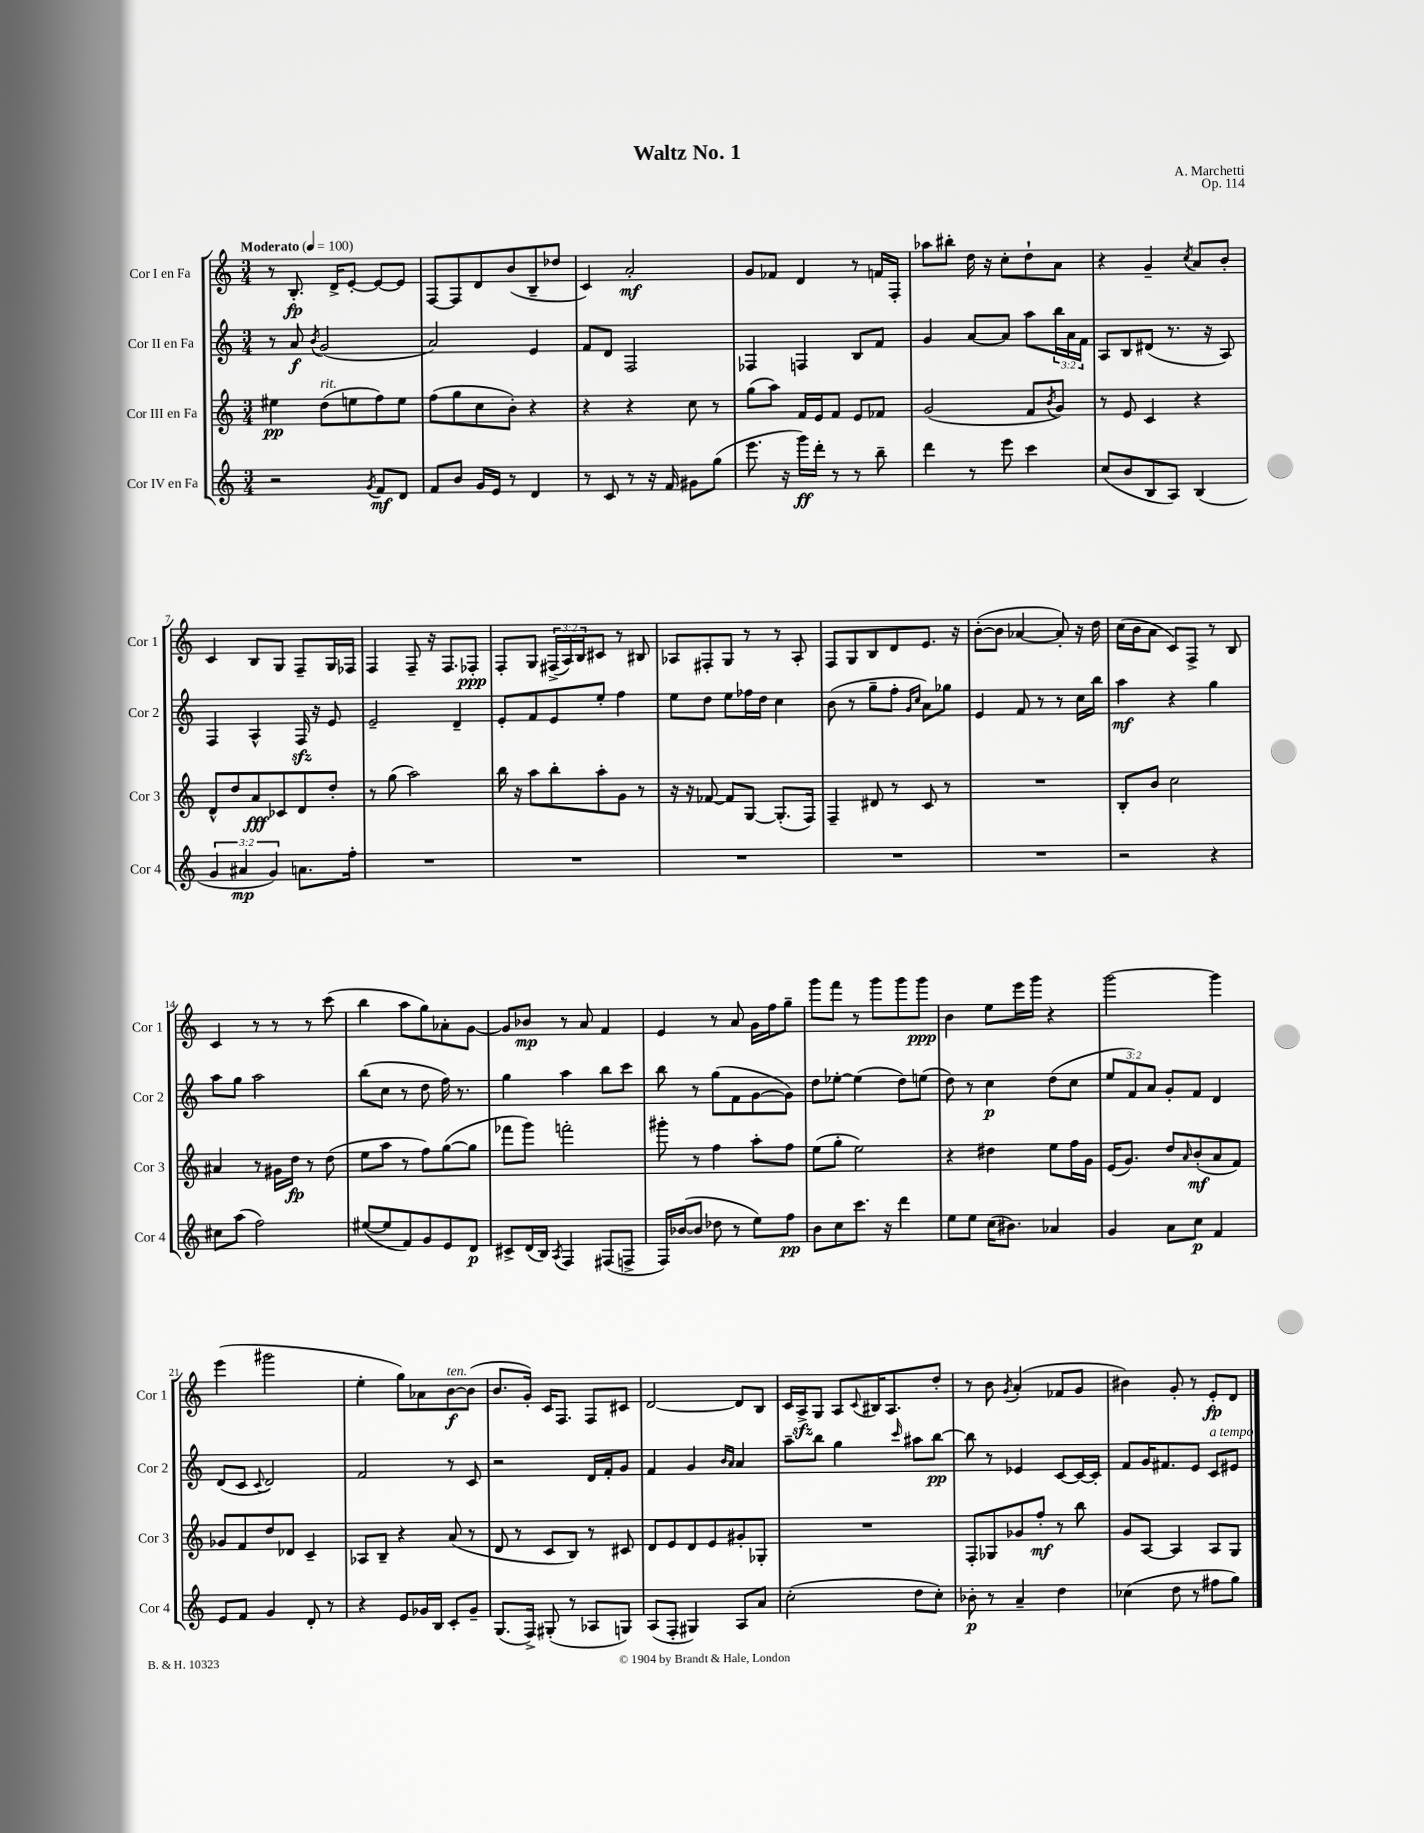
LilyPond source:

\header { title = "Waltz No. 1" composer = "A. Marchetti" opus = "Op. 114" }
<<
\new StaffGroup <<
\new Staff = "s0" \with { instrumentName = "Cor I en Fa" shortInstrumentName = "Cor 1" } {
    \clef treble \key c \major \numericTimeSignature \time 3/4 \override Staff.TupletNumber.text = #tuplet-number::calc-fraction-text \tempo "Moderato" 4 = 100
    r8 b8.-.\fp d'16-> e'8~-. e'8~ e'8 |
    f8~ f8 d'8 b'8( b8-- des''8 |
    c'4) a'2-.\mf |
    g'8 fes'8 d'4 r8 f'16 f16-. |
    aes''8 bis''8-. d''16 r16 c''8-. d''8-! a'8 |
    r4 g'4-- \acciaccatura { c''8 } a'8 b'8-. |
    c'4 b8 g8 f8-- g16 fes16 |
    f4 f8-- r16 f8. fes8-.\ppp |
    f8-. g8 \tuplet 3/2 { fis16->( a16) b16 } cis'8 r8 bis8 |
    aes8 fis8-. g8 r8 r8 aes8-. |
    f8 g8 b8 d'8 e'8. r16 |
    b'8~-.( b'8 aes'4~ aes'8-.) r16 d''16 |
    c''16( b'16 a'8 c'8) f8-> r8 b8 |
    c'4 r8 r8 r8 c'''8( |
    b''4 a''8 g''8) aes'8-. g'8~ |
    g'8 bes'8\mp r8 a'8 f'4 |
    e'4 r8 a'8 g'16 f''16 g''8-- |
    g'''8 f'''8 r8 g'''8 g'''8 g'''8\ppp |
    b'4 e''8 e'''16 g'''16 r4 |
    g'''2~ g'''4 |
    e'''4( gis'''2 |
    e''4-. g''8) aes'8 b'8~\f^\markup { \italic "ten." } b'8( |
    b'8. g'16-.) c'16 f8. f8 cis'8 |
    d'2~ d'8 b8 |
    c'16 a16->\sfz g8 a8 \appoggiatura { c'8 } bis16 a8. d''8-. |
    r8 b'8 \acciaccatura { g'8 } a'4-.( fes'8 g'8 |
    bis'4) g'8-. r8 e'8-.\fp d'8 \bar "|." |
}
\new Staff = "s1" \with { instrumentName = "Cor II en Fa" shortInstrumentName = "Cor 2" } {
    \clef treble \key c \major \numericTimeSignature \time 3/4 \override Staff.TupletNumber.text = #tuplet-number::calc-fraction-text
    r8 a'8\f \acciaccatura { b'8 } g'2( |
    a'2) e'4 |
    f'8 d'8 f2 |
    fes4 f4 b8 f'8 |
    g'4 a'8~ a'8 a''8 \tuplet 3/2 { b''16 a'16 f'16 } |
    a8 b8 dis'8( r8. r16 a8) |
    f4 a4-^ f16\sfz r16 e'8 |
    e'2-- d'4-- |
    e'8-. f'8 e'8 e''8-. f''4 |
    e''8 d''8 e''8 fes''16 d''16 c''4 |
    b'8( r8 g''8-- f''8-. \grace { g'16 c''16 } a'8) ges''8 |
    e'4 f'8 r8 r8 c''16 b''16 |
    a''4\mf r4 g''4 |
    a''8 g''8 a''2 |
    b''8( c''8 r8 d''8 f''16) r8. |
    g''4 a''4 b''8 c'''8 |
    b''8 r8 g''8( f'8 g'8~ g'8) |
    d''8 ees''8~-. ees''4( d''8) e''8( |
    d''8) r8 c''4\p d''8( c''8 |
    \tuplet 3/2 { e''8 f'8) a'8 } g'8-. f'8 d'4 |
    d'8( c'8 \appoggiatura { c'8 } d'2) |
    f'2 r8 c'8 |
    r2 d'16 f'16-. g'8 |
    f'4 g'4 \grace { b'16 a'16 } a'4 |
    a''8-- b''8 g''4 \grace { c'''16 } ais''8 b''8~\pp |
    b''8 r8 ees'4 c'8~ c'16~ c'16-. |
    f'8 g'16 fis'8. e'8 c'8^\markup { \italic "a tempo" } eis'8 \bar "|." |
}
\new Staff = "s2" \with { instrumentName = "Cor III en Fa" shortInstrumentName = "Cor 3" } {
    \clef treble \key c \major \numericTimeSignature \time 3/4
    eis''4\pp d''8^\markup { \italic "rit." }( e''8 f''8) e''8 |
    f''8( g''8 c''8 b'8-.) r4 |
    r4 r4 c''8 r8 |
    g''8( a''8) f'16 e'16 f'8 e'8 fes'8 |
    g'2( f'8 \acciaccatura { b'8 } g'8) |
    r8 e'8 c'4 r4 |
    d'8-^ d''8 a'8\fff ces'8 d'8 d''8-. |
    r8 g''8( a''2) |
    b''16 r16 a''8 b''8-. a''8-. g'8 r8 |
    r16 r16 fes'8~ fes'8 g8~ g8.-.( f16) |
    f4-- dis'8 r8 c'8 r8 |
    R2. |
    b8-. b'8 c''2 |
    ais'4 r8 gis'16 d''16\fp r8 d''8( |
    e''8 a''8 r8 f''8) g''8~( g''8 |
    fes'''8 g'''8) f'''2-. |
    gis'''8-. r8 f''4 a''8-. f''8 |
    e''8( g''8-. e''2) |
    r4 dis''4 e''8 f''16 g'16 |
    e'16( g'8.) d''8 \grace { a'16 } b'8-.\mf( a'8 f'8) |
    ges'8 f'8 d''8 des'8 c'4-- |
    aes8 b8-- r4 a'8( r8 |
    d'8 r8 c'8 b8) r8 cis'8 |
    d'8 e'8 d'8 e'8 gis'8-. ges8-. |
    R2. |
    f8-. ges8 ges'8 f''8-.\mf r8 b''8 |
    g'8 a8~ a4 a8 g8 \bar "|." |
}
\new Staff = "s3" \with { instrumentName = "Cor IV en Fa" shortInstrumentName = "Cor 4" } {
    \clef treble \key c \major \numericTimeSignature \time 3/4 \override Staff.TupletNumber.text = #tuplet-number::calc-fraction-text
    r2 \acciaccatura { g'8 } f'8\mf d'8 |
    f'8 b'8 g'16 e'16 r8 d'4 |
    r8 c'8 r8 r16 f'16 gis'8 g''8( |
    e'''8. r16 g'''16\ff) d'''16-. r8 r8 b''8-- |
    d'''4 r8 e'''8 c'''4 |
    c''8( b'8 b8 a8) b4( |
    \tuplet 3/2 { g'4 ais'4\mp g'4) } a'8. f''16-. |
    R2. |
    R2. |
    R2. |
    R2. |
    R2. |
    r2 r4 |
    cis''8 a''8( f''2) |
    eis''8~( eis''8 f'8) g'8 e'8 d'8\p |
    cis'8-> d'16( b16) \acciaccatura { a8 } f4 fis8( f8-> |
    f16) bes'16~( bes'8 des''8 r8 e''8) f''8\pp |
    b'8 c''8 c'''8. r16 d'''4 |
    e''8 e''8 c''16( bis'8.) aes'4 |
    g'4 a'8 c''8\p f'4 |
    e'8 f'8 g'4 d'8-. r8 |
    r4 e'8 ges'16 b16 c'8-. ges'8-- |
    g8.( f16->) gis8-.( r8 aes8 g8) |
    a8( f8-. gis4) a8 a'8 |
    c''2-.( d''8 c''8-.) |
    bes'8-.\p r8 a'4-- d''4 |
    ces''4( d''8 r8 fis''8 g''8) \bar "|." |
}
>>
>>
